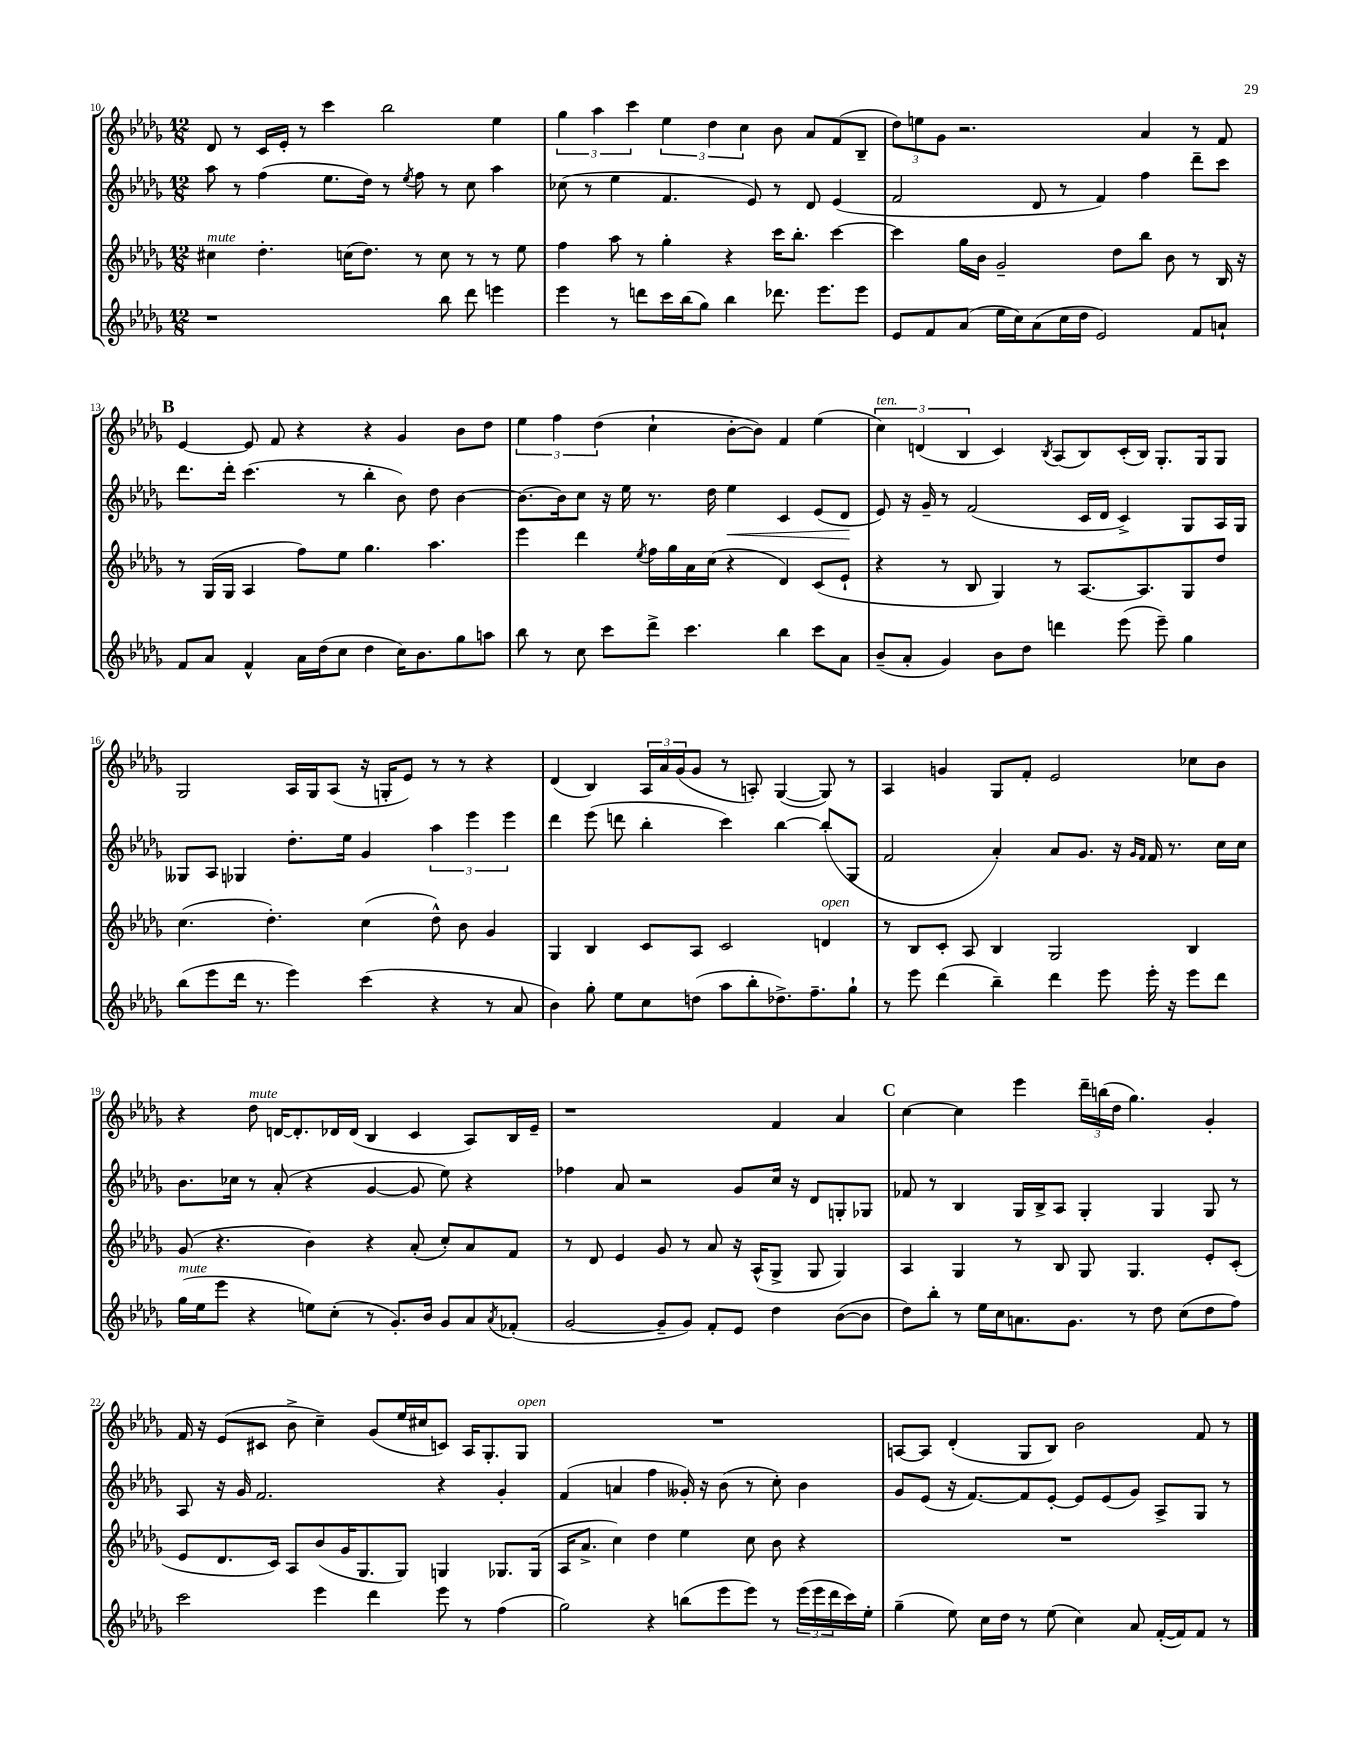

**kern	**kern	**kern	**kern
*staff4	*staff3	*staff2	*staff1
*clefG2	*clefG2	*clefG2	*clefG2
*k[b-e-a-d-g-]	*k[b-e-a-d-g-]	*k[b-e-a-d-g-]	*k[b-e-a-d-g-]
*M12/8	*M12/8	*M12/8	*M12/8
1r	4cc#	8aa-	8d-
.	.	8r	8r
.	4.dd-'	(4ff	16c
.	.	.	16e-'
.	.	.	8r
.	.	8.ee-	4ccc
.	(16cc	.	.
.	8.dd-)	16dd-)	.
.	.	8r	2bb-
.	.	8qee-	.
.	8r	8ff	.
8bb-	8cc	8r	.
8ddd-	8r	8cc	.
4eee	8r	4aa-	4ee-
.	8ee-	.	.
=	=	=	=
4eee-	4ff	(8cc-	6gg-
.	.	8r	.
.	.	.	6aa-
8r	8aa-	4ee-	.
.	.	.	6ccc
8ddd	8r	.	.
16ccc	4gg-'	4.f	6ee-
(16bb-	.	.	.
8gg-)	.	.	.
.	.	.	6dd-
4bb-	4r	.	.
.	.	.	6cc
.	.	8e-)	.
8.ddd-	16ccc	8r	8b-
.	8.bb-'	.	.
.	.	8d-	8a-
8.eee-	.	.	.
.	[4ccc	(4e-	(8f
8eee-	.	.	8B-~
=	=	=	=
8e-	4ccc]	2f	12dd-)
.	.	.	12ee
8f	.	.	.
.	.	.	12g-
(8a-	16gg-	.	2.r
.	16b-	.	.
16ee-	2g-~	.	.
16cc)	.	.	.
(8a-	.	8d-	.
16cc	.	8r	.
16dd-	.	.	.
2e-)	.	4f)	.
.	8dd-	.	.
.	8bb-	4ff	4a-
.	8b-	.	.
8f	8r	8ddd-~	8r
8a`	16B-	8ccc	8f
.	16r	.	.
=	=	=	=
8f	8r	8.ddd-	[4e-
8a-	(16G-	.	.
.	16G-	16ddd-'	.
4f^^	4A-	(4.ccc	8e-]
.	.	.	8f
16a-	8ff)	.	4r
(16dd-	.	.	.
8cc	8ee-	8r	.
4dd-	4.gg-	4bb-'	4r
16cc)	.	8b-)	4g-
8.b-	.	.	.
.	4.aa-	8dd-	.
8gg-	.	[4b-	8b-
8aa	.	.	8dd-
=	=	=	=
8bb-	4eee-	8.b-_	6ee-
8r	.	.	.
.	.	.	6ff
.	.	16b-]	.
8cc	4ddd-	8cc	.
.	.	.	(6dd-
8ccc	.	16r	.
.	.	16ee-	.
.	8qee-	.	.
8ddd-^	16ff	8.r	4cc`
.	16gg-	.	.
4.ccc	16a-	.	.
.	(16cc	16dd-	.
.	4r	4ee-	[8b-'
.	.	.	8b-])
4bb-	4d-)	4c	4f
8ccc	(8c	(8e-	(4ee-
8a-	8e-`	8d-	.
=	=	=	=
(8b-~	4r	8e-)	6cc)
8a-'	.	16r	.
.	.	.	(6d
.	.	16g-~	.
4g-)	8r	8r	.
.	.	.	6B-
.	8B-	(2f	.
8b-	4G-)	.	4c)
8dd-	.	.	.
.	.	.	8qB-
4ddd	8r	.	(8A-
.	[8.A-	16c	8B-)
.	.	16d-	.
(8eee-	.	4c^)	(16c'
.	8.A-]	.	16B-)
8eee-~)	.	.	8.G-'
4gg-	8G-	8G-	.
.	.	.	16G-
.	8dd-	16A-	8G-
.	.	16G-	.
=	=	=	=
(8bb-	(4.cc	8G--	2G-
8eee-	.	8A-	.
16ddd-	.	4G-	.
8.r	.	.	.
.	4.dd-')	.	.
4eee-)	.	8.dd-'	16A-
.	.	.	16G-
.	.	.	(8A-
.	.	16ee-	.
(4ccc	(4cc	4g-	16r
.	.	.	16G'
.	.	.	8e-)
4r	8dd-^^)	6aa-	8r
.	8b-	.	8r
.	.	6eee-	.
8r	4g-	.	4r
.	.	6eee-	.
8a-	.	.	.
=	=	=	=
4b-)	4G-	4ddd-	(4d-
8gg-'	4B-	(8eee-	4B-)
8ee-	.	8ddd	.
8cc	8c	4bb-'	24A-
.	.	.	24a-
.	.	.	(24g-
(8dd	8A-	.	8g-
8aa-	2c	4ccc)	8r
8bb-'	.	.	8A')
8.dd-^)	.	[4bb-	([4G-
8.ff~	.	.	.
.	4d	(8bb-']	8G-])
8gg-`	.	8G-	8r
=	=	=	=
8r	8r	2f	4A-
8eee-	8B-	.	.
(4ddd-	8c'	.	4g
.	8A-	.	.
4bb-~)	4B-	4a-')	8G-
.	.	.	8f'
4ddd-	2G-	8a-	2e-
.	.	8.g-	.
8eee-	.	.	.
.	.	16r	.
.	.	16qqg-	.
.	.	16qqf	.
16eee-'	.	16f	.
16r	.	8.r	.
8eee-	4B-	.	8cc-
8ddd-	.	16cc	8b-
.	.	16cc	.
=	=	=	=
(16gg-	(8g-	8.b-	4r
16ee-	.	.	.
8eee-	4.r	.	.
.	.	16cc-	.
4r	.	8r	8dd-
.	.	(8a-'	[16d
.	.	.	8.d']
8ee)	4b-)	4r	.
(8cc'	.	.	16d-
.	.	.	(16d-
8r	4r	[4g-	4B-
8.g-')	.	.	.
.	(8a-'	8g-]	4c
16b-	.	.	.
8g-	8cc')	8ee-)	.
8a-	8a-	4r	8A-)
8qa-	.	.	.
(8f-'	8f	.	16B-
.	.	.	16e-~
=	=	=	=
[2g-	8r	4ff-	1r
.	8d-	.	.
.	4e-	8a-	.
.	.	2r	.
8g-~]	8g-	.	.
8g-)	8r	.	.
8f'	8a-	.	.
8e-	16r	8g-	.
.	(16A-^^	.	.
4dd-	8G-^	16cc	4f
.	.	16r	.
.	8G-	8d-	.
([8b-	4G-)	8G'	4a-
8b-]	.	8G-	.
=	=	=	=
8dd-)	4A-	8f-	[4cc
8bb-'	.	8r	.
8r	4G-	4B-	4cc]
16ee-	.	.	.
16cc	.	.	.
8.a	8r	16G-	4eee-
.	.	16B-^	.
.	8B-	8A-	.
8.g-	.	.	.
.	8G-	4G-'	24ddd-~
.	.	.	(24bb
.	.	.	24dd-
8r	4.G-	.	4.gg-)
8dd-	.	4G-	.
(8cc	.	.	.
8dd-	8e-'	8G-	4g-'
8ff)	(8c'	8r	.
=	=	=	=
2ccc	8e-	8A-	16f
.	.	.	16r
.	8.d-	16r	(8e-
.	.	16g-	.
.	.	2.f	8c#
.	16c)	.	.
.	8A-	.	8b-^
4eee-	(8b-	.	4cc~)
.	16g-	.	.
.	8.G-	.	.
4ddd-	.	.	(8g-
.	8G-)	.	16ee-
.	.	.	16cc#
8eee-	4G	4r	8c)
8r	.	.	16A-
.	.	.	8.G-'
(4ff	8.G-	4g-'	.
.	.	.	8G-
.	(16G-	.	.
=	=	=	=
2gg-)	16A-	(4f	1.r
.	8.a-^	.	.
.	4cc)	4a	.
4r	4dd-	4ff	.
(8bb	4ee-	16g--')	.
.	.	16r	.
8eee-	.	(8b-	.
8eee-)	8cc	8r	.
8r	8b-	8cc')	.
(24eee-	4r	4b-	.
24eee-	.	.	.
24ddd-	.	.	.
16ccc)	.	.	.
16ee-'	.	.	.
=	=	=	=
(4gg-~	1.r	8g-	[8A
.	.	(8e-	8A]
8ee-)	.	16r	(4d-'
.	.	[8.f)	.
16cc	.	.	.
16dd-	.	.	.
8r	.	8f]	8G-
(8ee-	.	[8e-'	8B-)
4cc)	.	8e-]	2b-
.	.	(8e-	.
8a-	.	8g-)	.
([16f'	.	8A-^	.
16f])	.	.	.
8f	.	8G-	8f
8r	.	8r	8r
==	==	==	==
*-	*-	*-	*-
